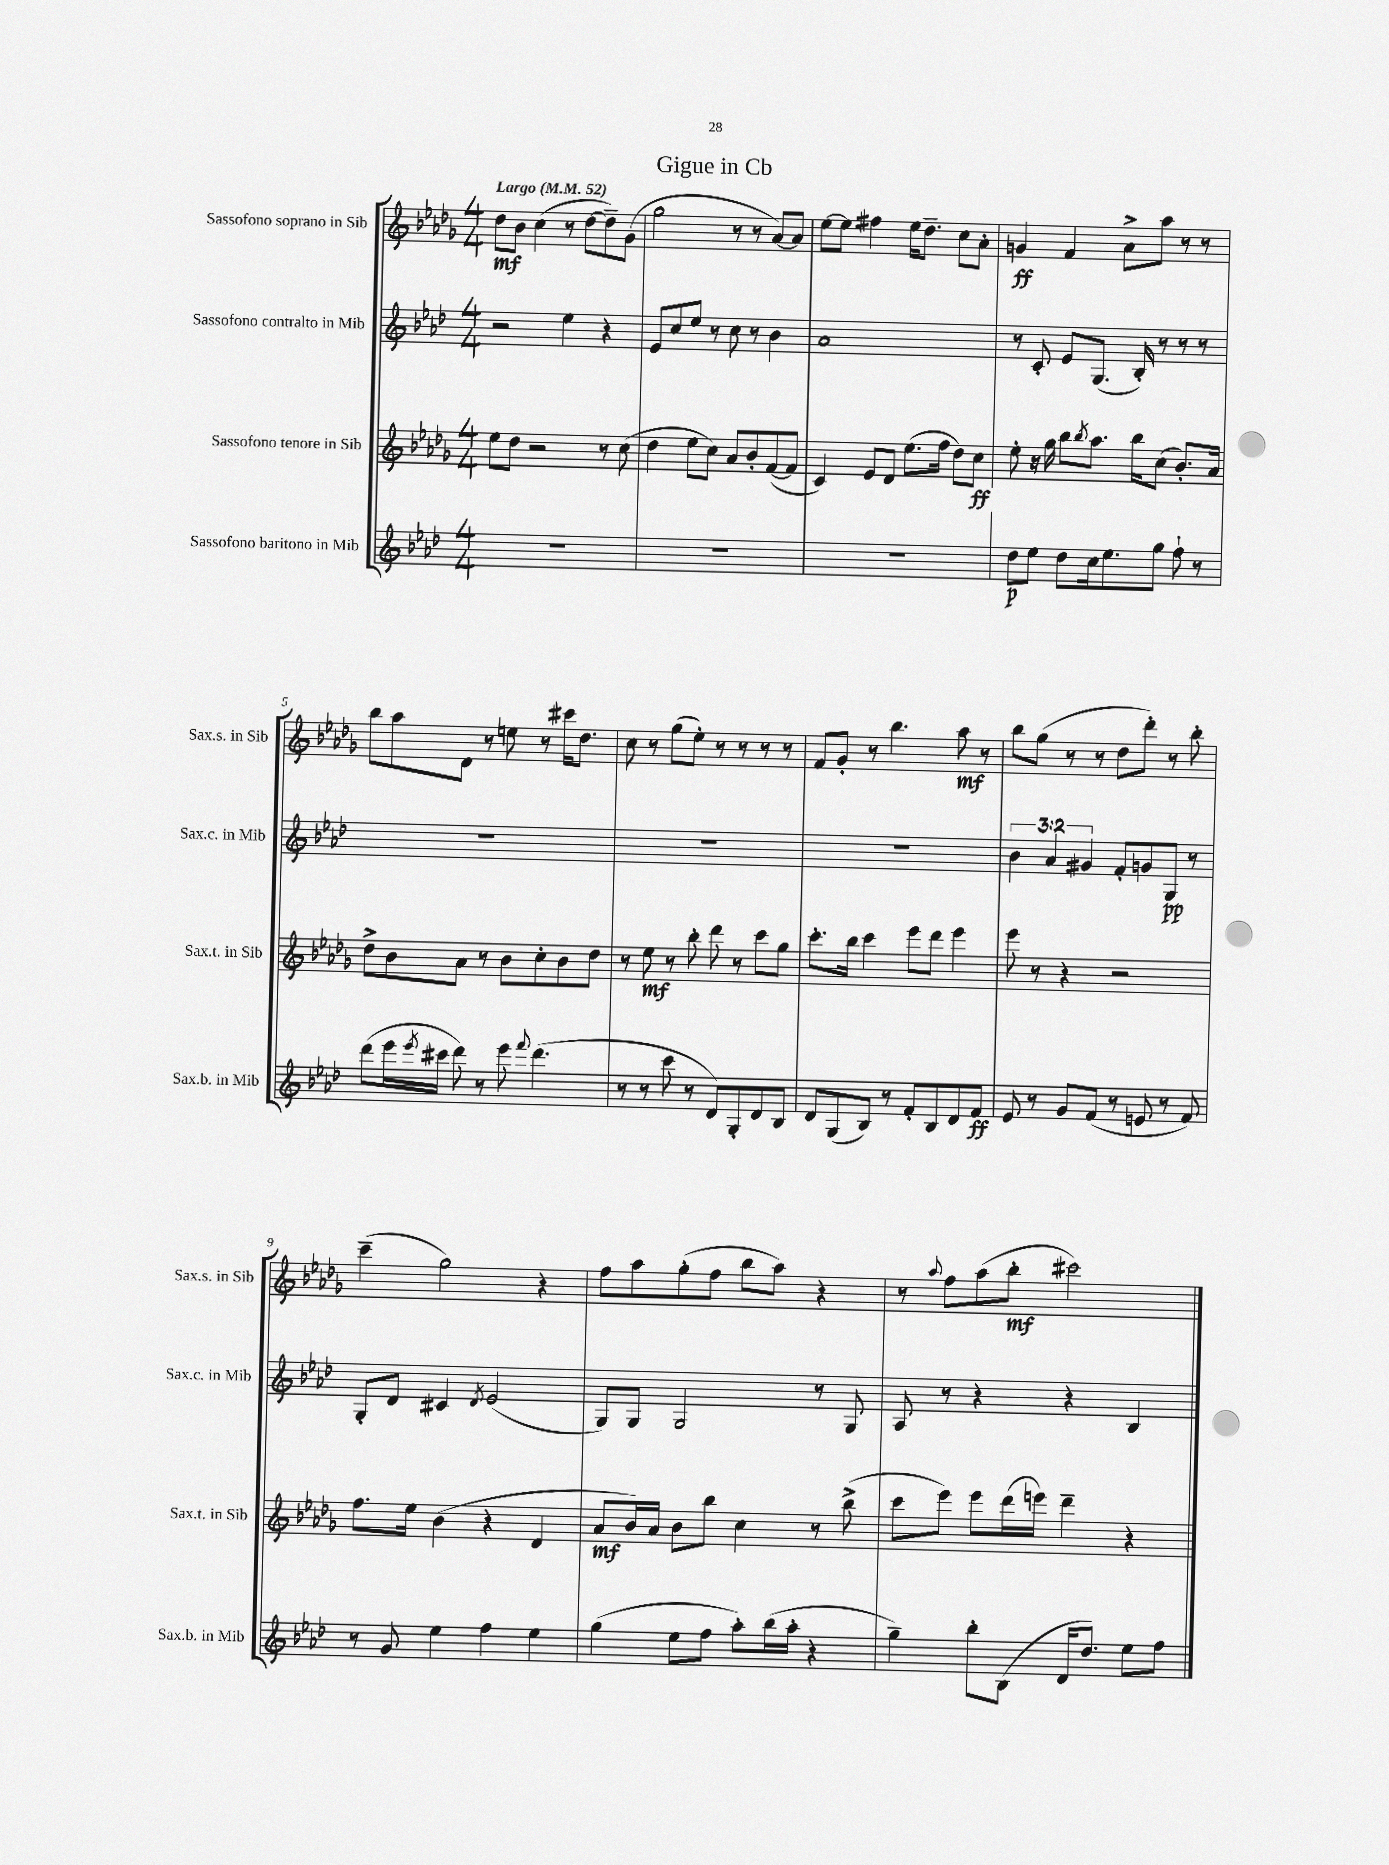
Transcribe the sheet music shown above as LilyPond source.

\header { title = "Gigue in Cb" }
<<
\new StaffGroup <<
\new Staff = "s0" \with { instrumentName = "Sassofono soprano in Sib" shortInstrumentName = "Sax.s. in Sib" } {
    \clef treble \key des \major \numericTimeSignature \time 4/4 \tempo "Largo" 4 = 52
    des''8\mf bes'8 c''4( r8 des''8~ des''8--) ges'8( |
    ges''2 r8 r8 aes'8~) aes'8 |
    ees''8~ ees''8 fis''4 ees''16 des''8.-- c''8 aes'8-. |
    g'4\ff f'4 aes'8-> aes''8 r8 r8 |
    bes''8 aes''8 des'8 r8 e''8 r8 cis'''16 des''8. |
    c''8 r8 ges''8( ees''8-.) r8 r8 r8 r8 |
    f'8 ges'8-. r8 bes''4. aes''8\mf r8 |
    bes''8 ges''8( r8 r8 des''8 des'''8-.) r8 bes''8-. |
    c'''4--( ges''2) r4 |
    f''8 aes''8 ges''8-.( f''8 bes''8 aes''8) r4 |
    r8 \appoggiatura { aes''8 } f''8 aes''8( bes''8-.\mf cis'''2) \bar "|." |
}
\new Staff = "s1" \with { instrumentName = "Sassofono contralto in Mib" shortInstrumentName = "Sax.c. in Mib" } {
    \clef treble \key aes \major \numericTimeSignature \time 4/4 \override Staff.TupletNumber.text = #tuplet-number::calc-fraction-text
    r2 ees''4 r4 |
    ees'8 c''8 ees''8 r8 c''8 r8 bes'4 |
    aes'1 |
    r8 c'8-. ees'8 g8.( bes16-.) r8 r8 r8 |
    R1 |
    R1 |
    R1 |
    \tuplet 3/2 { bes'4 aes'4 gis'4 } f'8-. g'8 g8\pp r8 |
    g8-. des'8 cis'4 \acciaccatura { des'8 } ees'2( |
    g8) g8 g2 r8 g8 |
    aes8 r8 r4 r4 bes4 \bar "|." |
}
\new Staff = "s2" \with { instrumentName = "Sassofono tenore in Sib" shortInstrumentName = "Sax.t. in Sib" } {
    \clef treble \key des \major \numericTimeSignature \time 4/4
    ees''8 des''8 r2 r8 c''8( |
    des''4 ees''8 c''8) aes'8 bes'8-. f'8~( f'8 |
    c'4) ees'8 des'8 ees''8.( f''16 des''8) c''8\ff |
    ees''8-. r16 ges''16 bes''8 \acciaccatura { bes''8 } aes''8. bes''16 c''8( bes'8.-.) aes'16 |
    des''8-> bes'8 aes'8 r8 bes'8 c''8-. bes'8 des''8 |
    r8 ees''8\mf r8 bes''8-. des'''8 r8 c'''8 ges''8 |
    c'''8.-. bes''16 c'''4 ees'''8 des'''8 ees'''4 |
    ees'''8 r8 r4 r2 |
    f''8. ees''16 bes'4( r4 des'4 |
    aes'8\mf bes'16) aes'16 bes'8 bes''8 c''4 r8 bes''8->( |
    c'''8 ees'''8) ees'''8 des'''16( e'''16) des'''4-- r4 \bar "|." |
}
\new Staff = "s3" \with { instrumentName = "Sassofono baritono in Mib" shortInstrumentName = "Sax.b. in Mib" } {
    \clef treble \key aes \major \numericTimeSignature \time 4/4
    R1 |
    R1 |
    R1 |
    des''8\p ees''8 des''8 c''16 ees''8. g''8 f''8-! r8 |
    des'''8( ees'''16 \acciaccatura { ees'''8 } cis'''16 des'''8) r8 ees'''8 \appoggiatura { f'''8 } des'''4.( |
    r8 r8 c'''8 r8 des'8) g8-. des'8 bes8 |
    des'8 g8( bes8) r8 f'8-. bes8 des'8 f'8\ff |
    ees'8 r8 g'8 f'8( r8 e'8 r8 f'8) |
    r8 g'8 ees''4 f''4 ees''4 |
    g''4( ees''8 f''8 aes''8-.) bes''16( aes''16-. r4 |
    g''4--) bes''8-. bes8( des'16 des''8.) ees''8 f''8 \bar "|." |
}
>>
>>
